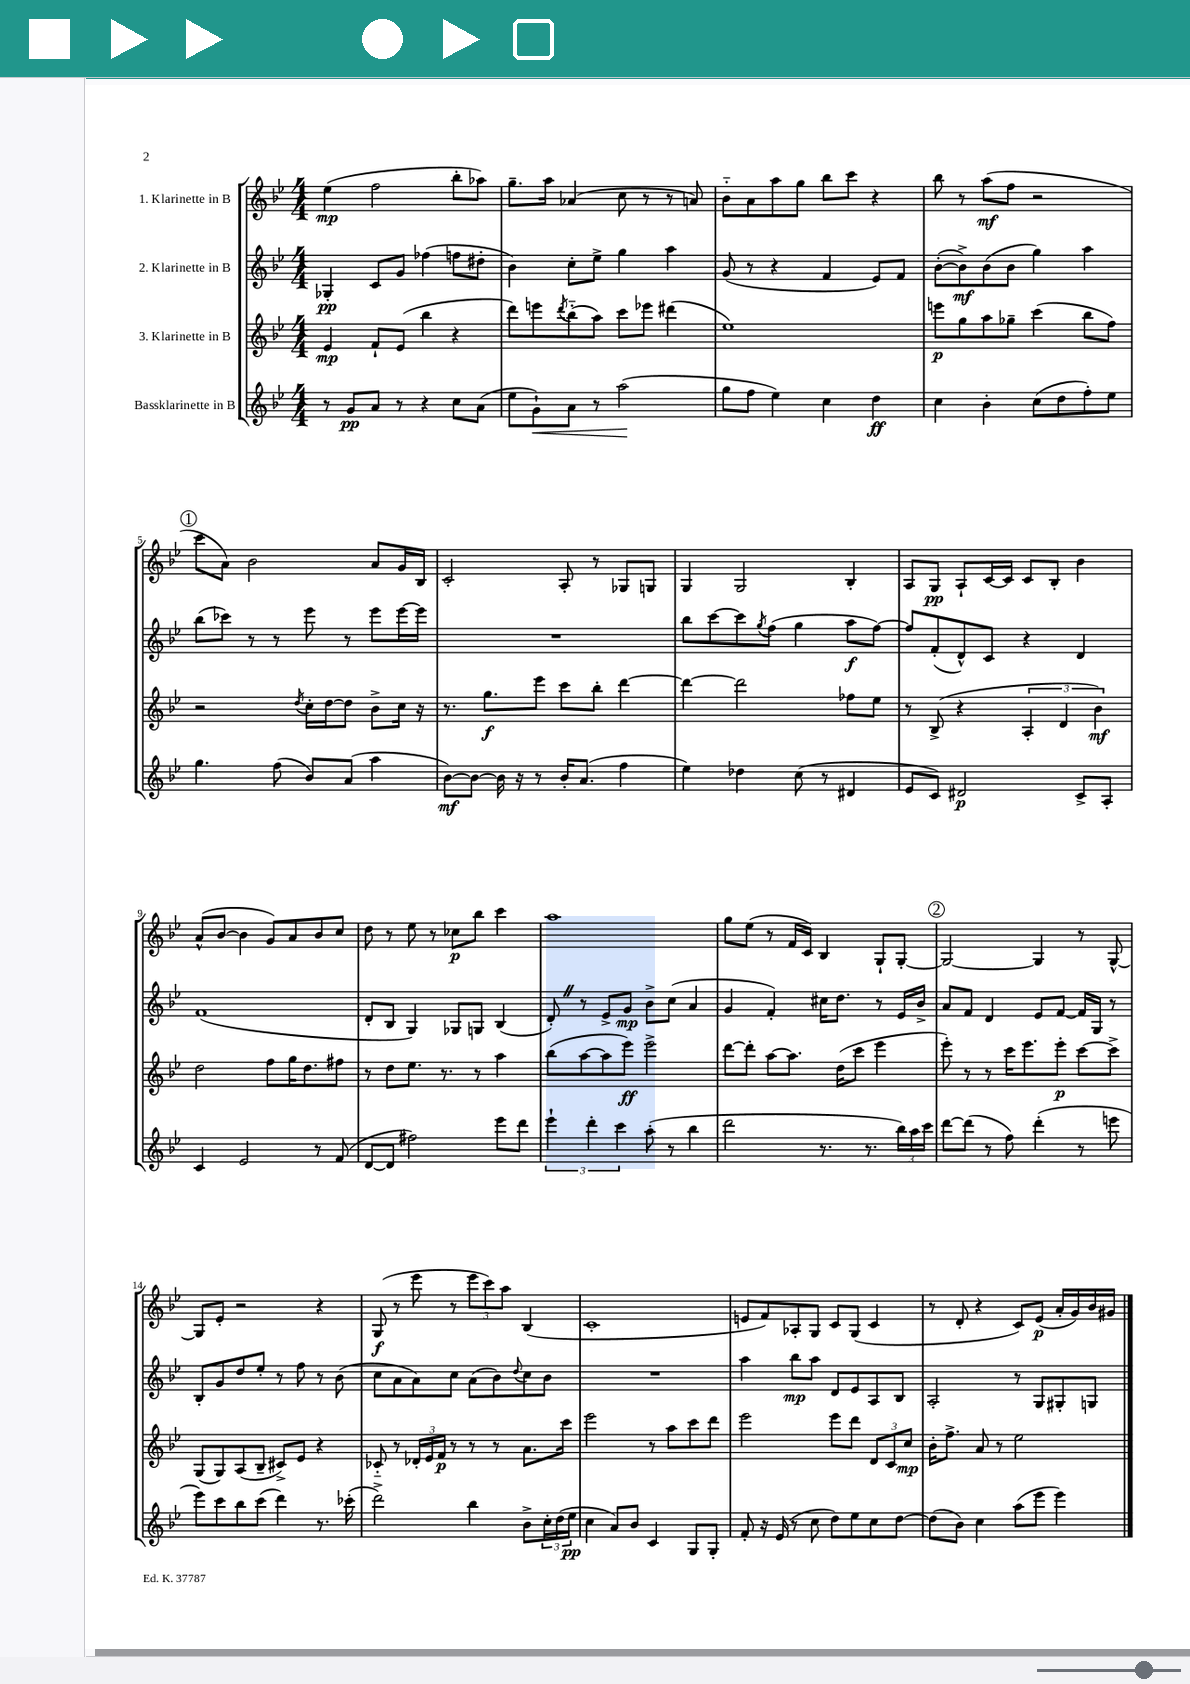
<<
\new StaffGroup <<
\new Staff = "s0" \with { instrumentName = "1. Klarinette in B" } {
    \clef treble \key bes \major \numericTimeSignature \time 4/4
    ees''4\mp( f''2 bes''8-. aes''8) |
    g''8.-- a''16 aes'4( c''8 r8 r8 a'8) |
    bes'8-_ a'8 a''8 g''8 bes''8 c'''8 r4 |
    bes''8 r8 a''8\mf( f''8 r2 |
    \mark \markup { \circle "1" } c'''8 a'8) bes'2 a'8 g'16 bes16 |
    c'2-. a8-. r8 ges8 g8 |
    g4 g2 bes4-. |
    a8 g8\pp a8-! c'16~ c'16 c'8 bes8-. bes'4 |
    a'8-^( bes'8~ bes'4 g'8) a'8 bes'8 c''8 |
    d''8 r8 ees''8 r8 ces''8\p bes''8 c'''4 |
    a''1 |
    g''8 ees''8( r8 f'16 c'16) bes4 g8-! g8~-. |
    \mark \markup { \circle "2" } g2~ g4 r8 g8~-^ |
    g8 ees'8-. r2 r4 |
    g8\f( r8 ees'''8 r8 \tuplet 3/2 { ees'''8 c'''8) a''8 } bes4( |
    c'1-. |
    e'8 f'8) aes8-. g8 c'8 g8( c'4 |
    r8 d'8-. r4 c'8) ees'8\p( a'16-. g'16) bes'16 gis'16 \bar "|." |
}
\new Staff = "s1" \with { instrumentName = "2. Klarinette in B" } {
    \clef treble \key bes \major \numericTimeSignature \time 4/4
    ges4-.\pp c'8 g'8 fes''4( f''8 dis''8-. |
    bes'4) c''8-. ees''8-> g''4 a''4 |
    g'8( r8 r4 f'4 ees'8) f'8 |
    bes'8~-.( bes'8->\mf) bes'8( bes'8 g''4) a''4 |
    \mark \markup { \circle "1" } bes''8( ces'''8) r8 r8 ees'''8 r8 ees'''8 ees'''16~ ees'''16 |
    R1 |
    bes''8 c'''8~ c'''8 \acciaccatura { g''8 } f''8( g''4 a''8\f f''8~) |
    f''8 f'8-.( d'8-^) c'8 r4 d'4 |
    f'1( |
    d'8-. bes8 g4) ges8 g8 bes4( |
    d'8-.) \once \override BreathingSign.text = \markup { \musicglyph "scripts.caesura.straight" } \breathe r8 ees'8-> g'8\mp bes'8-> c''8( a'4 |
    g'4 f'4-.) cis''16 d''8. r8 ees'16 bes'16-> |
    \mark \markup { \circle "2" } a'8 f'8 d'4 ees'8 f'8~ f'16 g16 r8 |
    bes8-. g'8 d''8 ees''8-. r8 f''8 r8 bes'8( |
    c''8 a'8 a'8) c''8 a'8( bes'8) \appoggiatura { d''8 } c''8 bes'8 |
    R1 |
    a''4 bes''8\mp a''8 d'8 ees'8 a8 bes8 |
    a2-. r8 g8 gis8-. g8 \bar "|." |
}
\new Staff = "s2" \with { instrumentName = "3. Klarinette in B" } {
    \clef treble \key bes \major \numericTimeSignature \time 4/4
    ees'4\mp f'8-! ees'8( bes''4 r4 |
    d'''8) e'''8 \acciaccatura { d'''8 } bes''8-_( a''8) c'''8 ees'''8 dis'''4( |
    ees''1) |
    e'''8\p g''8 a''8 ges''8-- c'''4( bes''8 f''8) |
    \mark \markup { \circle "1" } r2 \acciaccatura { d''8 } c''16-. d''16~ d''8 bes'8-> c''16 r16 |
    r8. g''8.\f ees'''8 c'''8 bes''8-. d'''4~ |
    d'''4~ d'''2 fes''8 ees''8 |
    r8 bes8->( r4 \tuplet 3/2 { a4-. d'4 bes'4\mf) } |
    d''2 f''8 g''16 d''8. fis''8 |
    r8 d''8 ees''8. r8. r8 a''4 |
    bes''8( a''8~ a''8 ees'''8\ff) ees'''2-> |
    d'''8~ d'''8-. a''8~ a''8. d''16( c'''8 ees'''4 |
    \mark \markup { \circle "2" } ees'''8-.) r8 r8 c'''16 ees'''8. ees'''8-.\p c'''8~ c'''8-> |
    g8( g8) a8( bes8-- cis'8->) ees'8 r4 |
    ces'8-_ r8 \tuplet 3/2 { des'16-. ees'16 f'16\p } r8 r8 r8 a'8. c'''16 |
    ees'''2 r8 a''8 c'''8 d'''8 |
    ees'''2 ees'''8 d'''8 \tuplet 3/2 { d'8 c'8 c''8\mp } |
    bes'16-. f''8.-> a'8 r8 ees''2 \bar "|." |
}
\new Staff = "s3" \with { instrumentName = "Bassklarinette in B" } {
    \clef treble \key bes \major \numericTimeSignature \time 4/4
    r8 g'8\pp a'8 r8 r4 c''8 a'8( |
    ees''8 g'8-!\<) a'8 r8 a''2\!( |
    g''8 f''8 ees''4) c''4 d''4\ff |
    c''4 bes'4-. c''8( d''8 f''8-.) ees''8 |
    \mark \markup { \circle "1" } g''4. f''8( bes'8) a'8( a''4 |
    bes'8~\mf) bes'8~ bes'16 r16 r8 bes'16-. a'8.( f''4 |
    ees''4) des''4 c''8( r8 dis'4 |
    ees'8 c'8) dis'2\p c'8-> a8-. |
    c'4 ees'2 r8 f'8( |
    d'8~ d'8 fis''2) ees'''8 d'''8 |
    \tuplet 3/2 { ees'''4-! d'''4-. c'''4 } a''8-.( r8 bes''4 |
    d'''2 r8. r8. \tuplet 3/2 { bes''16) a''16 c'''16 } |
    \mark \markup { \circle "2" } d'''8~ d'''8( r8 f''8) d'''4-.( r8 e'''8 |
    ees'''8) c'''8 bes''8 c'''8( d'''4) r8. ces'''16-.( |
    d'''2->) bes''4 bes'8-> \tuplet 3/2 { c''16-. d''16( ees''16\pp } |
    c''4 a'8) bes'8 c'4 g8 g8-. |
    f'8-. r16 ees'16( r8 c''8 d''8) ees''8 c''8 d''8~ |
    d''8( bes'8) c''4 a''8( ees'''8 ees'''4) \bar "|." |
}
>>
>>
